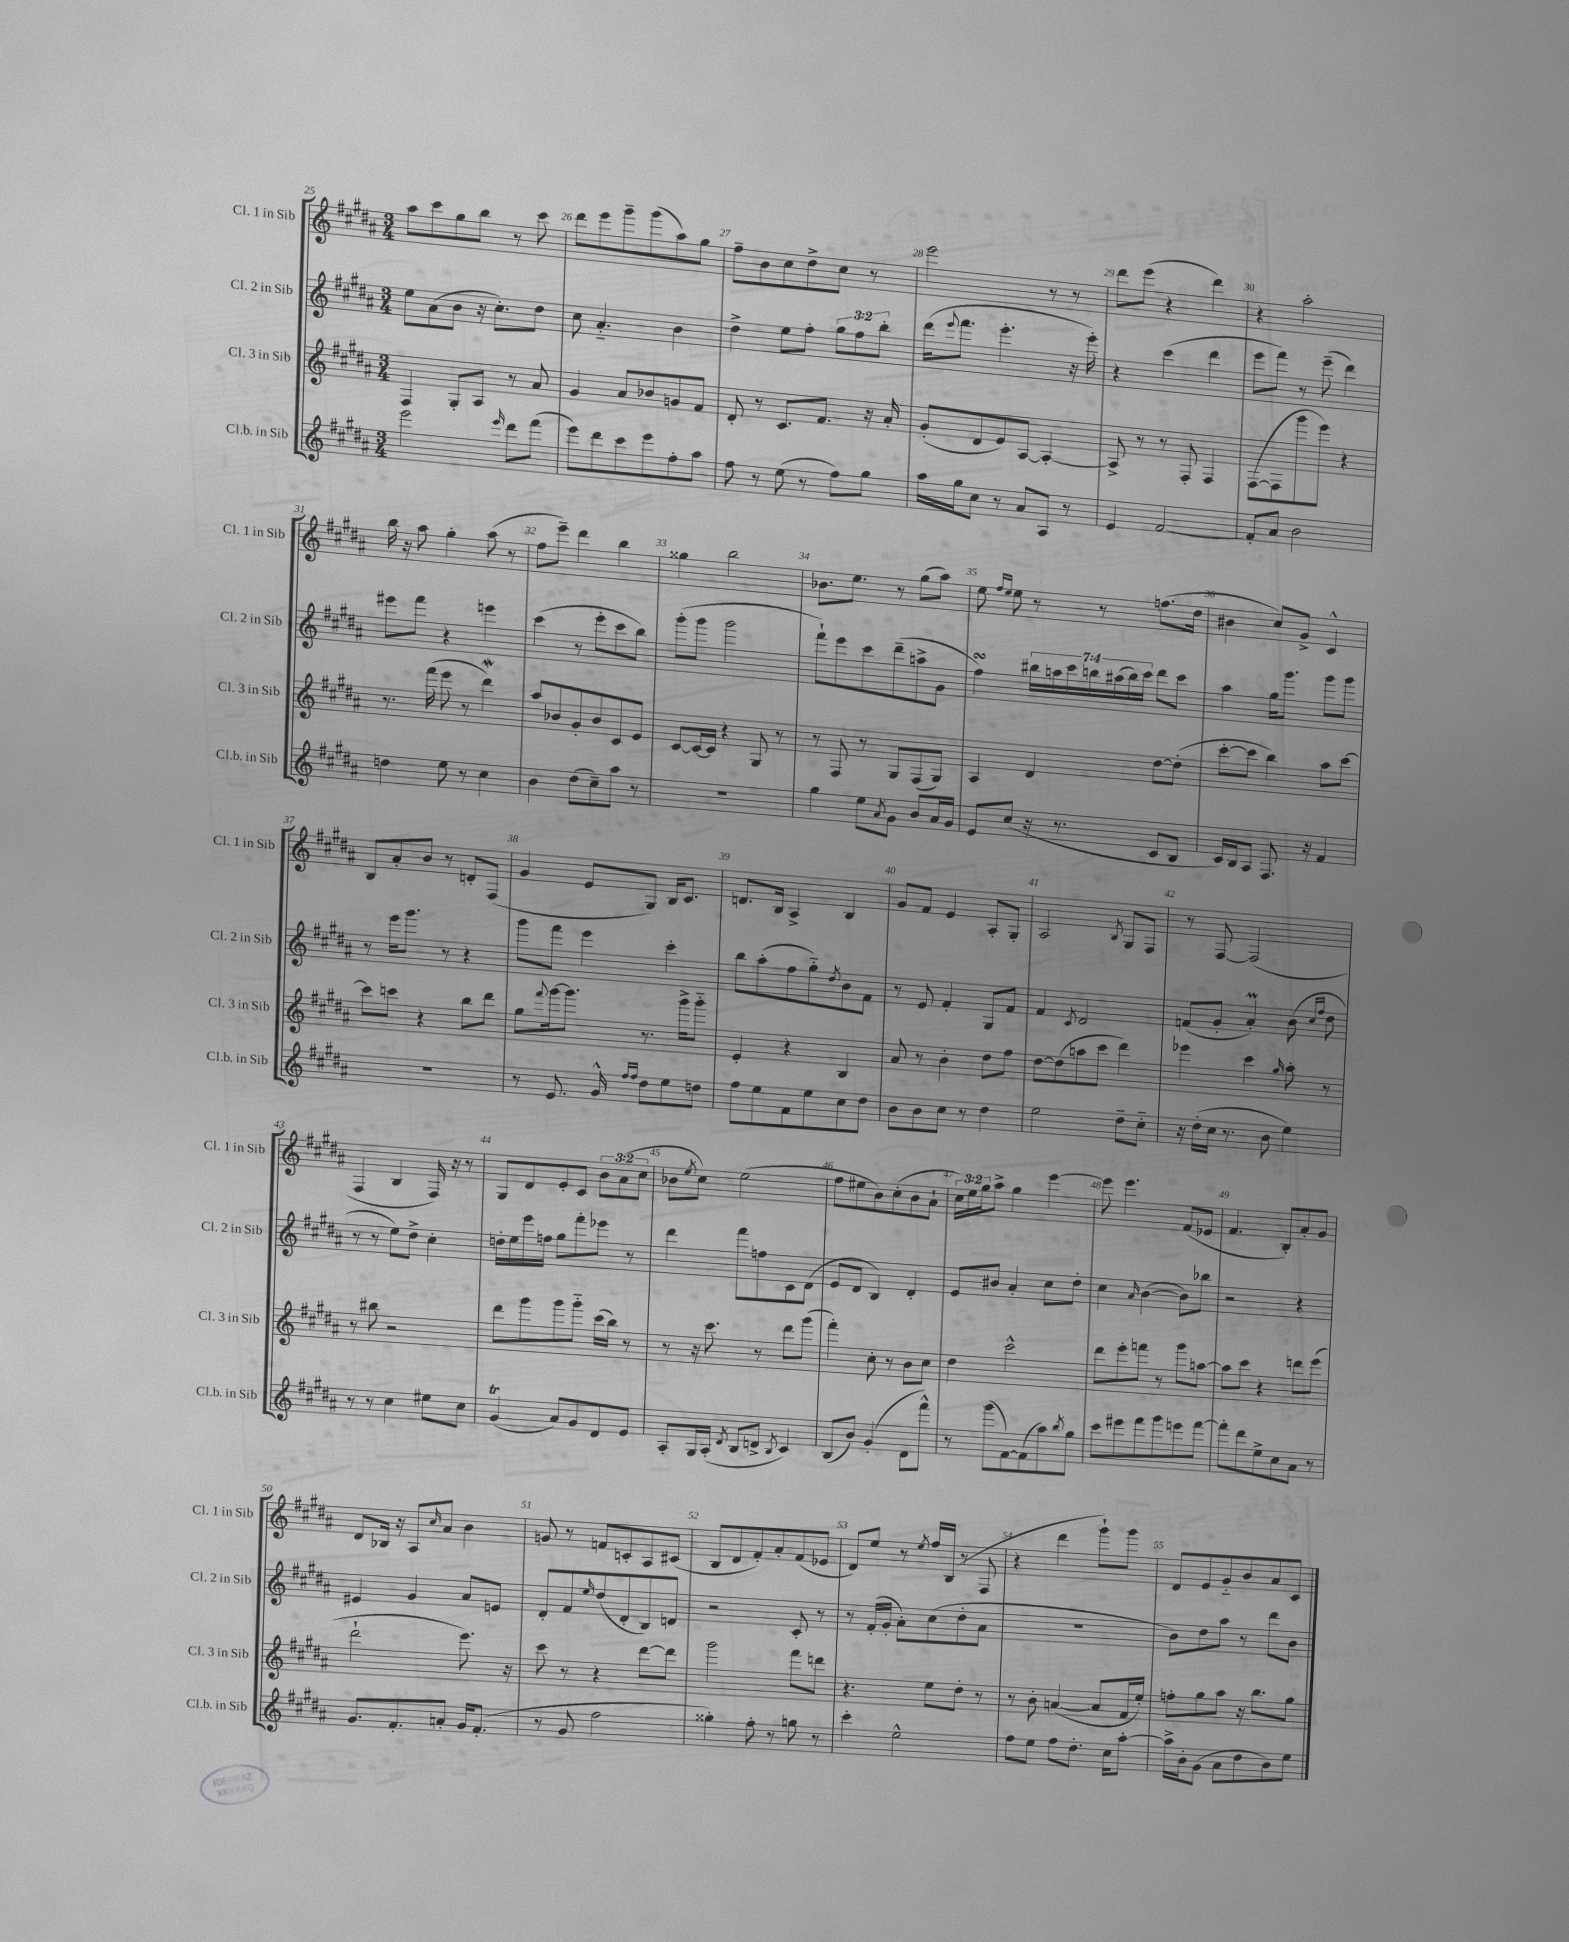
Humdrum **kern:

**kern	**kern	**kern	**kern
*part4	*part3	*part2	*part1
*staff4	*staff3	*staff2	*staff1
*I"Cl.b. in Sib	*I"Cl. 3 in Sib	*I"Cl. 2 in Sib	*I"Cl. 1 in Sib
*I'Cl.b. in Sib	*I'Cl. 3 in Sib	*I'Cl. 2 in Sib	*I'Cl. 1 in Sib
*clefG2	*clefG2	*clefG2	*clefG2
*k[f#c#g#d#a#]	*k[f#c#g#d#a#]	*k[f#c#g#d#a#]	*k[f#c#g#d#a#]
*M3/4	*M3/4	*M3/4	*M3/4
=25	=25	=25	=25
2eee\	4F#/	8ee\L	8aa#\L
.	.	(8a#\	8ccc#\
.	8G#'/L	8b\J	8gg#\
.	8A#/J	16r	8bb\J
.	.	8.cc#'\L)	.
16qqeee/	.	.	.
8ddd#\L	8r	.	8r
(8fff#\J	8a#/	8dd#\J	8ccc#\
=26	=26	=26	=26
8eee\L)	4g#/	8cc#\	8ddd#\L
8ddd#\	.	4.a#/	8eee\
8ccc#\	8a#/L	.	8ggg#~\
8eee\	8b-X/	.	(8ggg#\
8ff#'\	8gn/	4b\	8aa#\)
8aa#\J	8f#/J	.	8gg#\J
=27	=27	=27	=27
8ff#\	8d#'/	4dd#^\	8ff#~\L
8r	8r	.	8b\
(8ee\	8.c#/L	8ee\L	8cc#\
8r	.	8ff#'\J	8dd#^\
.	8.f#/J	.	.
8ff#\L)	.	12gg#\L	8cc#\J
.	.	12ff#\	.
8gg#\J	16r	.	8r
.	.	12bb'\J	.
.	16a#'/	.	.
=28	=28	=28	=28
16aa#\LL	(8g#'/L	(16ddd#\KL	2eee\
.	.	8qqeee/	.
16gg#\J	.	8.fff#\J	.
8cc#\J	8d#/	.	.
8r	8e/)	4.eee'\	.
8a#/L	[8A#/J	.	.
8A#/J	4A#'/_	.	8r
8r	.	16r	8r
.	.	16eee'\)	.
=29	=29	=29	=29
4e/	8A#^/]	4r	8ddd#\L
.	8r	.	(8eee\J
[2f#/	8r	(4ccc#\	4r
.	8F#'/	.	.
.	4F#/	4ddd#\	4ddd#\)
=30	=30	=30	=30
8f#'/L]	([8F#\L	8eee\L	4r
8a#/J	8F#\]	8fff#\J)	.
2b\	8ggg#\	8r	2aa#'\
.	8eee\J)	(8eee~\	.
.	4r	4ddd#\)	.
!!LO:LB:g=z
=31	=31	=31	=31
4ddn\	8.r	8eee#X\L	16bb\
.	.	.	16r
.	.	8fff#\J	8aa#\
.	(16fff#\	.	.
8ee\	8eee\	4r	4gg#'\
8r	8r	.	.
4cc#\	4ddd#W\)	4eeen\	(8aa#\
.	.	.	8r
=32	=32	=32	=32
4b\	8aa#/L	(4ccc#\	8ff#\L
.	8b-X/	.	8eee~\J)
(8dd#\L	8g#'/	8r	4ddd#\
8cc#~\)	8b-/	8eee'\L	.
8aa#\J	8c#/	8ccc#\	4bb\
8r	8e/J	8bb\J)	.
=33	=33	=33	=33
2.r	[8c#/L	(8ggg#'\L	4gg##X\
.	16c#/L_	8ggg#\J	.
.	16c#/JJ]	.	.
.	4r	2ggg#\	2bb\
.	8G#/	.	.
.	8r	.	.
=34	=34	=34	=34
4gg#\	8r	8fff#`\L)	8.b-X\L
.	8F#/	8eee\	.
.	.	.	8.ee\J
8ee\L	8r	8ccc#\	.
8qa#/	.	.	.
8g#\J	8G#/L	(8ddd#~\	8r
8b/L	(8F#/	8aan^\	(8gg#\L
16a#/L	8G#/J)	8g#\J	8aa#\J)
16g#/JJ	.	.	.
=35	=35	=35	=35
8e/L	4A#/	4ff#sSSS\)	8ee\
.	.	.	16qqff#/LL
.	.	.	16qqee/JJ
(8cc#/J	.	.	8ee\
16r	4d#/	28bb#X\LL	8r
.	.	28aan\	.
8.r	.	.	.
.	.	28ccc#\	.
.	.	28bbn\	.
.	.	.	8r
.	.	(28aa#X\	.
.	.	28bb\)	.
.	.	28ccc#\JJ	.
8c#/L	[8dd#\L	8ddd#\L	(8.ffn\L
8B/J	(8dd#'\J]	8ccc#\J	.
.	.	.	16dd#\Jk
=36	=36	=36	=36
16c#/LL)	[8ccc#'\L	4aa#\	4b#X\
16B/J	.	.	.
8A#/J	8ccc#\J]	.	.
8.F#/	4bb\)	16gg#\KL	8cc#/L)
.	.	8.ggg#\J	.
.	.	.	8g#^/J
16r	.	.	.
4f#/	8aa#\L	8ggg#\L	4c#^^/
.	[8ccc#\J	8ggg#\J	.
!!LO:LB:g=z
=37	=37	=37	=37
2.r	8ccc#\L]	8r	8B/L
.	8cccn\J	16eee\KL	8a#'/
.	.	8.ggg#\J	.
.	4r	.	8b/J
.	.	8r	8r
.	8bb\L	4r	8dn'/L
.	8ddd#\J	.	(8F#/J
=38	=38	=38	=38
8r	8gg#\L	8ggg#\L	4g#/
.	8qqfff#/	.	.
8.e/	[16ggg#\k	8fff#\J	.
.	8.ggg#\J]	.	.
.	.	4eee\	8e/L
16g#^^/	.	.	.
16qqff#/LL	.	.	.
16qqff#/JJ	.	.	.
8dd#\L	8.r	.	8G#/J)
8ee\	.	4ccc#'\	16B/KL
.	16ggg#^\KL	.	8.c#/J
8ddn\J	8ggg#\J	.	.
=39	=39	=39	=39
8ff#\L	4e'/	8bb\L	8.dn/L
8ee\	.	(8aa#'\	.
.	.	.	16B/Jk
8f#\	4r	8ff#\	4A#^/
8ee\	.	8gg#\)	.
.	.	8qdd#/	.
8cc#\	4B/	8b\	4B/
8dd#\J	.	8f#\J	.
=40	=40	=40	=40
8b\L	8a#/	8r	8g#/L
8b\	8r	8e/	8f#/J
8cc#\J	4b'\	4f#'/	4e/
8r	.	.	.
4dd#\	8dd#\L	8G#/L	8A#'/L
.	8ff#\J	8f#/J	8G#'/J
=41	=41	=41	=41
2ee\	[8dd#\L	4f#/	2A#/
.	(8dd#\]	.	.
.	.	8qc#/	.
.	8aan\	2d#/	.
.	8ccc#\J	.	.
.	.	.	8qB/
8dd#~\L	4ddd#\)	.	8G#/L
8cc#\J	.	.	8F#/J
=42	=42	=42	=42
16r	4eee-X\	(8fn/L	8r
(16dd#'\LL	.	.	.
16cc#\JJ	.	8g#'/J	[8F#/
8.r	.	.	.
.	4ccc#\	4a#m'/)	(2F#/]
8b\	.	.	.
.	16qqgg#/	.	.
4ee\)	8aa#'\	(8b\	.
.	.	16qqcc#/LL	.
.	.	16qqff#/JJ	.
.	8r	8dd#\	.
!!LO:LB:g=z
=43	=43	=43	=43
8r	8r	8r	4F#/
8r	8bb#X\	8r	.
4cc#\	2r	8ee\L)	4B/
.	.	8dd#^\J	.
8ee#X\L	.	4cc#'\	16F#/)
.	.	.	16r
8cc#\J	.	.	8r
=44	=44	=44	=44
(4g#T/	8ddd#\L	16ddn'\LL	8G#/L
.	.	16ee\	.
.	8ggg#\	16eee\	8d#/
.	.	16ffn\JJ	.
8a#/L)	8ggg#\	8gg#\L	8e'/
8g#/	8ggg#\J	8fff#'\	8c#/J
8d#/	(16ccc#\LL	8eee-X\J	12b\L
.	16bb\JJ)	.	.
.	.	.	(12a#\
8e/J	8r	8r	.
.	.	.	12cc#\J
=45	=45	=45	=45
8A#'/L	8r	4ddd#\	8b-X\L
.	.	.	8qee/
16G#/L	16r	.	8cc#\J)
(16A#'/JJ	8.ccc#\	.	.
8qd#/	.	.	.
8B/L	.	8fff#\L	(2ee\
8dn^/J	8r	8ffn\	.
8qB/	.	.	.
4c#/)	8ddd#\L	8c#\	.
.	(8ggg#\J	(8d#\J	.
=46	=46	=46	=46
(8B/L	4fff#'\)	8e/L	8ff#\L
8b/J)	.	8d#/J	8ee#X\
(4g#'/	8cc#'\	4B/)	8b\)
.	8r	.	(8cc#'\
8d#\L	8b\L	4d#'/	8b\
8fff#^^\J)	8cc#\J	.	8a#`\J
=47	=47	=47	=47
8r	4dd#\	8e/L	24cc#\LL)
.	.	.	24ee\
.	.	.	24gg#\J
(8ggg#\L	.	8b#X/J	8aa#^\J
[8f#\)	2ccc#^^\	4a#'/	4gg#\
(8f#\]	.	.	.
8aa#\)	.	8cc#\L	[4eee\
8qbb/	.	.	.
8gg#\J	.	8dd#'\J	.
=48	=48	=48	=48
8ccc#\L	8ddd#\L	4cc#\	8eee\]
8eee#X\	8eee'\	.	4.eee\
.	.	16qqa#/	.
8fff#\	8fffn\J	([4b\	.
8ggg#\	8r	.	.
8eeen\	8ggg#\L	8b\L])	(8f#/L
[8fff#\J	[8aan\J	8bb-X\J	8e-X/J
=49	=49	=49	=49
8fff#'\L]	8aa\L]	2r	4.f#/
8ddd#\	8ccc#\J	.	.
8ee^\	4r	.	.
8cc#\	.	.	8B'/L)
8a#\J	8dddn\L	4r	8a#'/
8r	(8eee\J	.	8g#/J
!!LO:LB:g=z
=50	=50	=50	=50
8.g#/L	2ddd#`\	4e#X/	8d#/L
.	.	.	16B-X/Jk
8.f#'/	.	.	16r
.	.	4g#/	8A#/L
.	.	.	16qqcc#/
8an'/J	.	.	8a#/J
16g#/KL	8.eee\)	8a#/L	4b\
(8.f#'/J	.	.	.
.	.	8en/J	.
.	16r	.	.
=51	=51	=51	=51
8r	8ccc#\	8d#'/L	8gn/
8g#/	8r	8f#/	8r
.	.	16qqee/	.
2ff#\	4r	(8dd#/	8fn/L
.	.	8d#'/	8cn'/
.	[8ddd#\L	8B/)	8A#/
.	8ddd#\J]	8dn/J	(8c#X/J
=52	=52	=52	=52
4gg##X'\)	2ggg#\	2r	8B/L
.	.	.	8d#/
8ff#'\	.	.	8f#'/)
8r	.	.	8a#'/
8ggn\	8fff#\L	8c#'/	(8f#/
8r	8dddn\J	8r	8e-X/J
=53	=53	=53	=53
4ccc#'\	4.r	8r	8d#/L)
.	.	(16f#'/LL	8ee/J
.	.	16g#'/JJ	.
2ee^^\	.	8a#'\L)	8r
.	.	.	8qee/
.	8ee\L	(8cc#\	16ff#/LL
.	.	.	(16B/JJ
.	8dd#'\J	8dd#'\	8r
.	8r	8a#\J	8F#/
=54	=54	=54	=54
8ff#\L	8r	2.r	4r
8ee\J	8b'\	.	.
8ff#\L	([4an/	.	4ddd#\
8.dd#'\J	.	.	.
.	8a/L]	.	8ggg#`\L)
16cc#\KL	.	.	.
[8aa#'\J	16f#/L	.	8ggg#\J
.	16ee'/JJ)	.	.
=55	=55	=55	=55
16aa#^\LL]	8ffn'\L	8b\L)	8d#/L
16b'\J	.	.	.
(8g#\J	8gg#\	8dd#\	8e/
8a#\L	8aa#\J	8aa#\J	8g#/
8dd#\	16r	8r	8b/
.	8.bb\L	.	.
8b\)	.	8ddd#\L	8a#/
8ee\J	8gg#\J	8b\J	8c#/J
==	==	==	==
*-	*-	*-	*-
